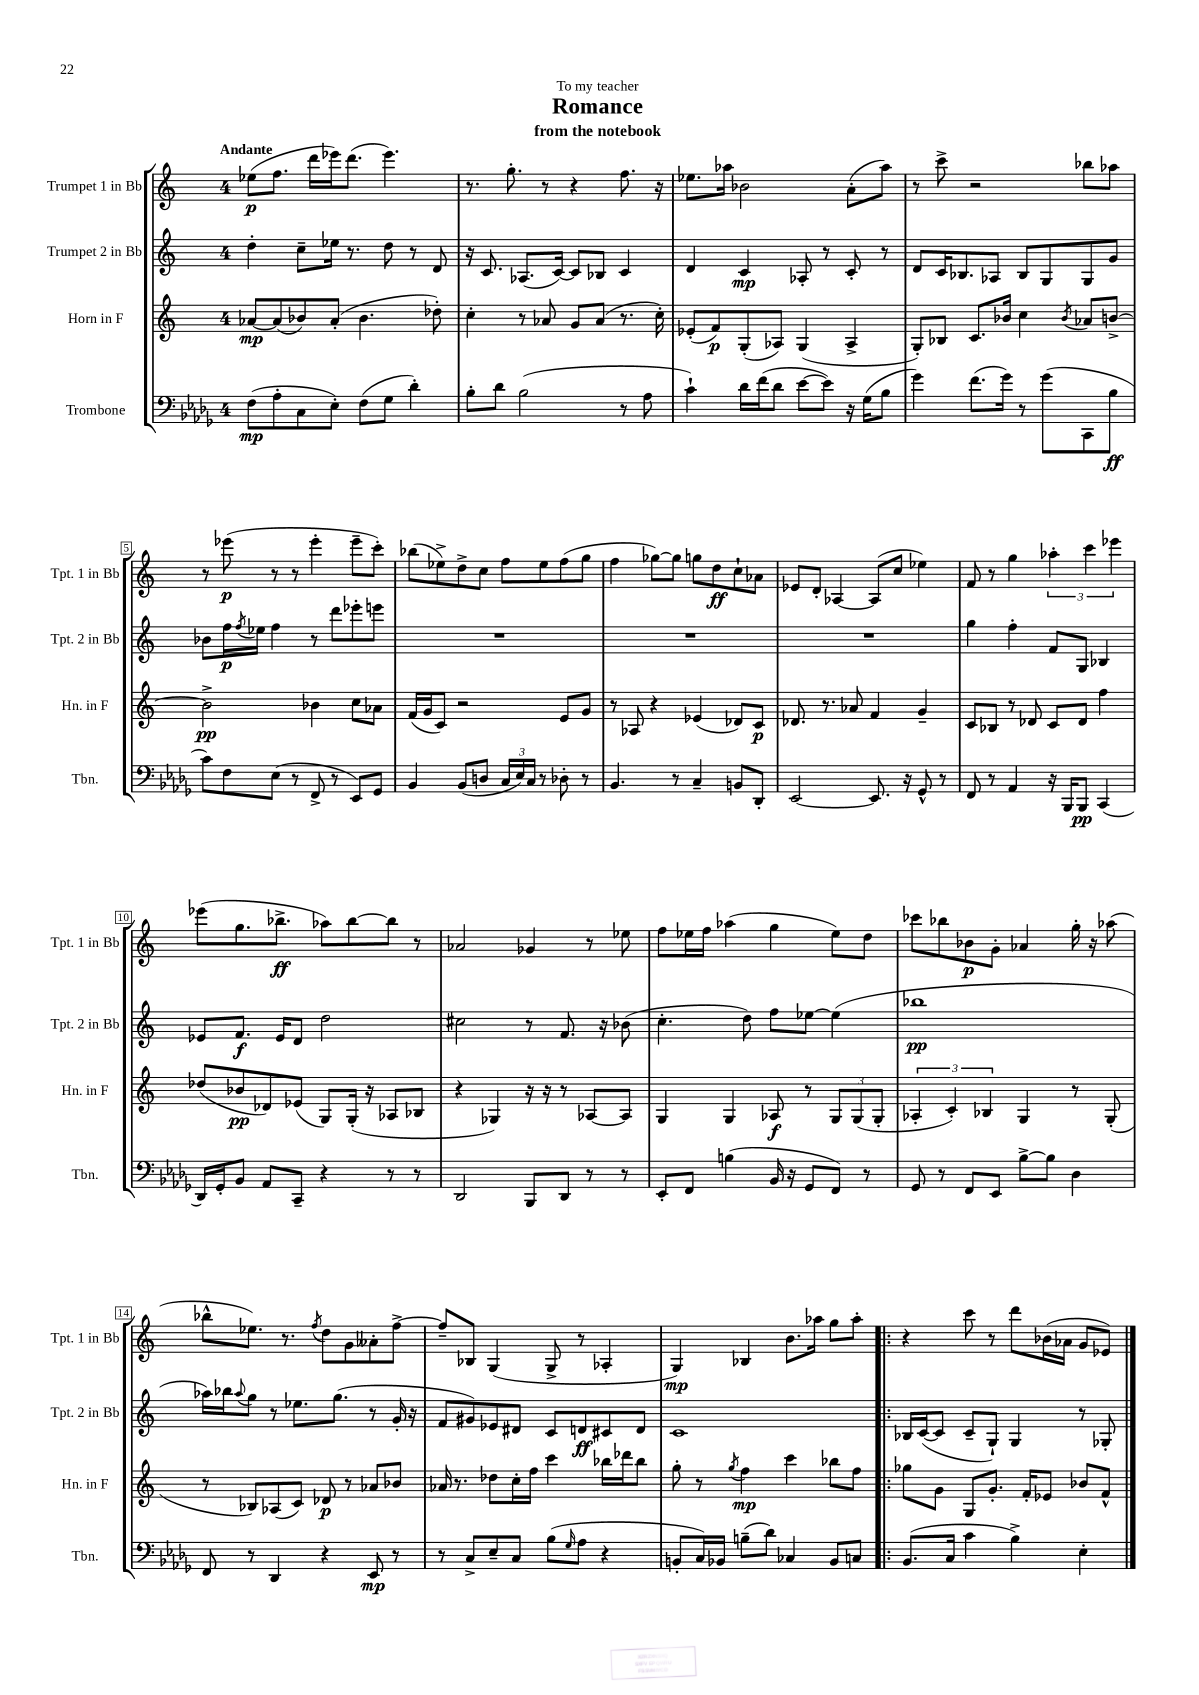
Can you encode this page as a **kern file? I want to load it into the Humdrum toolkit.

**kern	**kern	**kern	**kern
*staff4	*staff3	*staff2	*staff1
*clefF4	*clefG2	*clefG2	*clefG2
*k[b-e-a-d-g-]	*k[]	*k[]	*k[]
*M4/4	*M4/4	*M4/4	*M4/4
(8F\L	[8a-/L	4dd'\	(8ee-\L
8A-'\	(8a-/]	.	8.ff\J
8C\	8b-/)	8cc~\L	.
.	.	.	16ddd\LL
8E-'\J)	(8a-'/J	16ee-\Jk	16eee-\J)
.	.	8.r	(8.ddd\J
(8F\L	4.b-\	.	.
8G-\J	.	8dd\	4.eee-\)
4d-'\)	.	8r	.
.	8dd-'\)	8d/	.
=	=	=	=
8B-'\L	4cc'\	16r	8.r
.	.	8.c/	.
8d-\J	.	.	.
.	.	.	8.gg'\
(2B-\	8r	(8.A-/L	.
.	8a-/	.	8r
.	.	[16c/Jk)	.
.	8g/L	8c/]L	4r
.	(8a-/J	8B-/J	.
8r	8.r	4c/	8.ff\
8A-\	.	.	.
.	16cc'\)	.	16r
=	=	=	=
4c`\)	(8e-'/L	4d/	8.ee-\L
.	8f/)	.	.
.	.	.	16aa-\Jk
16d-\LL	(8G'/	4c/	2b-\
(16f\J	.	.	.
8d-\J	8A-/J)	.	.
[8e-\L	(4G/	8A-'/	.
8e-\]J)	.	8r	.
16r	4A-^/	8c'/	(8a'\L
(16G-\LK	.	.	.
8B-\J	.	8r	8aa-\J)
=	=	=	=
4g-\)	8G'/L)	8d/L	8r
.	8B-/J	16c/K	8ccc^\
.	.	8.B-/	.
(8.f\L	8.c/L	.	2r
.	.	8A-/J	.
16g-\Jk)	16b-/Jk	.	.
8r	4cc\	8B-/L	.
(8g-\L	.	8G/	.
.	8qb-/	.	.
8CC\	8a-/L	8G/	8bb-\L
8B-\J	[8b^/J	8g/J	8aa-\J
=	=	=	=
8c\L)	2b^\]	8b-\L	8r
8F\	.	16ff\L	(8eee-\
.	.	8qff/	.
.	.	16ee-\JJ	.
(8E-\J	.	4ff\	8r
8r	.	.	8r
8FF^/	4b-\	8r	4eee-'\
8r	.	8ddd\L	.
8EE-/L)	8cc\L	8eee-'\	8eee-~\L
8GG-/J	8a-\J	8eee\J	8ccc'\J)
=	=	=	=
4BB-/	(16f/LL	1r	(8bb-\L
.	16g/J	.	.
.	8c/J)	.	8ee-^\)
(8BB-/L	2r	.	8dd^\
8D/J	.	.	8cc\J
24C/LL	.	.	8ff\L
24E-/)	.	.	.
24C/JJ	.	.	.
8r	.	.	8ee-\
8D-'\	8e/L	.	(8ff\
8r	8g/J	.	8gg\J
=	=	=	=
4.BB-/	8r	1r	4ff\
.	8A-/	.	.
.	4r	.	[8gg-\L)
8r	.	.	8gg-\]J
4C~/	(4e-/	.	8gg\L
.	.	.	8dd\
8BB/L	8d-/L)	.	8cc`\
8DD-'/J	8c/J	.	8a-\J
=	=	=	=
[2EE-/	8.d-/	1r	8e-/L
.	.	.	8d'/J
.	8.r	.	.
.	.	.	[4A-/
.	8a-/	.	.
8.EE-/]	4f/	.	(8A-/]L
.	.	.	8cc/J
16r	.	.	.
8GG-^^/	4g~/	.	4ee-\)
8r	.	.	.
=	=	=	=
8FF/	8c/L	4gg\	8f/
8r	8B-/J	.	8r
4AA-/	8r	4ff'\	4gg\
.	8d-/	.	.
16r	8c/L	8f/L	6aa-'\
16BBB-/LK	.	.	.
8BBB-/J	8d-/J	8G/J	.
.	.	.	6ccc\
(4CC/	4ff\	4B-/	.
.	.	.	6eee-\
=	=	=	=
16DD-/LL)	(8dd-/L	8e-/L	(8eee-\L
16GG-'/J	.	.	.
8BB-/J	8b-/	8.f/J	8.gg\
8AA-/L	8d-/)	.	.
.	.	16e-/LK	8.bb-^\J
8CC~/J	(8e-/J	8d/J	.
4r	8G/L)	2dd\	8aa-\L)
.	(16G'/Jk	.	[8bb-\
.	16r	.	.
8r	8A-/L	.	8bb-\]J
8r	8B-/J	.	8r
=	=	=	=
2DD-/	4r	2cc#\	2a-/
.	4G-/)	.	.
8BBB-/L	16r	8r	4g-/
.	16r	.	.
8DD-/J	8r	8.f/	.
8r	[8A-/L	.	8r
.	.	16r	.
8r	8A-/]J	(8b-\	8ee-\
=	=	=	=
8EE-'/L	4G/	4.cc'\	8ff\L
8FF/J	.	.	16ee-\L
.	.	.	16ff\JJ
(4B\	4G/	.	(4aa-\
.	.	8dd\)	.
16BB-/	8A-/	8ff\L	4gg\
16r	.	.	.
8GG-/L	8r	[8ee-\J	.
8FF/J)	12G/L	(4ee-\]	8ee-\L)
.	(12G/	.	.
8r	.	.	8dd\J
.	12G'/J	.	.
=	=	=	=
8GG-/	6A-'/	1bb-	8ccc-\L
8r	.	.	8bb-\
.	6c'/)	.	.
8FF/L	.	.	8b-\
.	6B-/	.	.
8EE-/J	.	.	8g'\J
[8B-^\L	4G/	.	4a-/
8B-\]J	.	.	.
4D-\	8r	.	16gg'\
.	.	.	16r
.	(8G'/	.	(8aa-\
=	=	=	=
8FF/	8r	16aa-\LL)	8bb-^^\L
.	.	16bb-\J	.
.	.	8qqaa-/	.
8r	8B-/L)	8gg\J	8.ee-\J)
4DD-/	(8A-/	8r	.
.	.	.	8.r
.	8c/J)	8.ee-\L	.
.	.	.	8qff/
4r	8d-/	.	8dd\L
.	.	(8.gg\J	.
.	8r	.	8g\
8EE-/	8a-/L	8r	8a--'\
8r	8b-/J	16g'/	[8ff^\J
.	.	16r	.
=	=	=	=
8r	16a-/	8f/L	8ff~/]L
.	8.r	.	.
8C^/L	.	8g#/)	8B-/J
8E-~/	8dd-\L	8e-/	(4G/
8C/J	16cc'\L	8d#/J	.
.	16ff\JJ	.	.
(8B-\L	4ccc\	8c/L	8G^/
16qqG-/	.	.	.
8A-\J	.	8d/	8r
4r	16bb-\LL	8c#/	4A-'/
.	16ddd-\J	.	.
.	8bb-\J	8d/J	.
=	=	=	=
8BB'/L	8gg'\	1c	4G/)
16C/L)	8r	.	.
16BB-/JJ	.	.	.
.	8qgg/	.	.
(8B~\L	4ff\	.	4B-/
8d-\J)	.	.	.
4C-/	4ccc\	.	8.b\L
.	.	.	16aa-\Jk
8BB-/L	8bb-\L	.	8gg\L
8C/J	8ff\J	.	8aa-'\J
=!|:	=!|:	=!|:	=!|:
(8.BB-/L	8gg-\L	16B-/LL	4r
.	.	([16c/J	.
.	8g\J	8c/]J	.
16C/Jk	.	.	.
4c\	8G/L	8c~/L	8ccc\
.	8.g'/J	8G`/J)	8r
4B-^\)	.	4G/	8ddd\L
.	16f'/LK	.	.
.	8e-/J	.	(16b-\L
.	.	.	16a-\JJ
4E-'\	8b-/L	8r	8g/L
.	8f^^/J	8G-'/	8e-/J)
==	==	==	==
*-	*-	*-	*-
